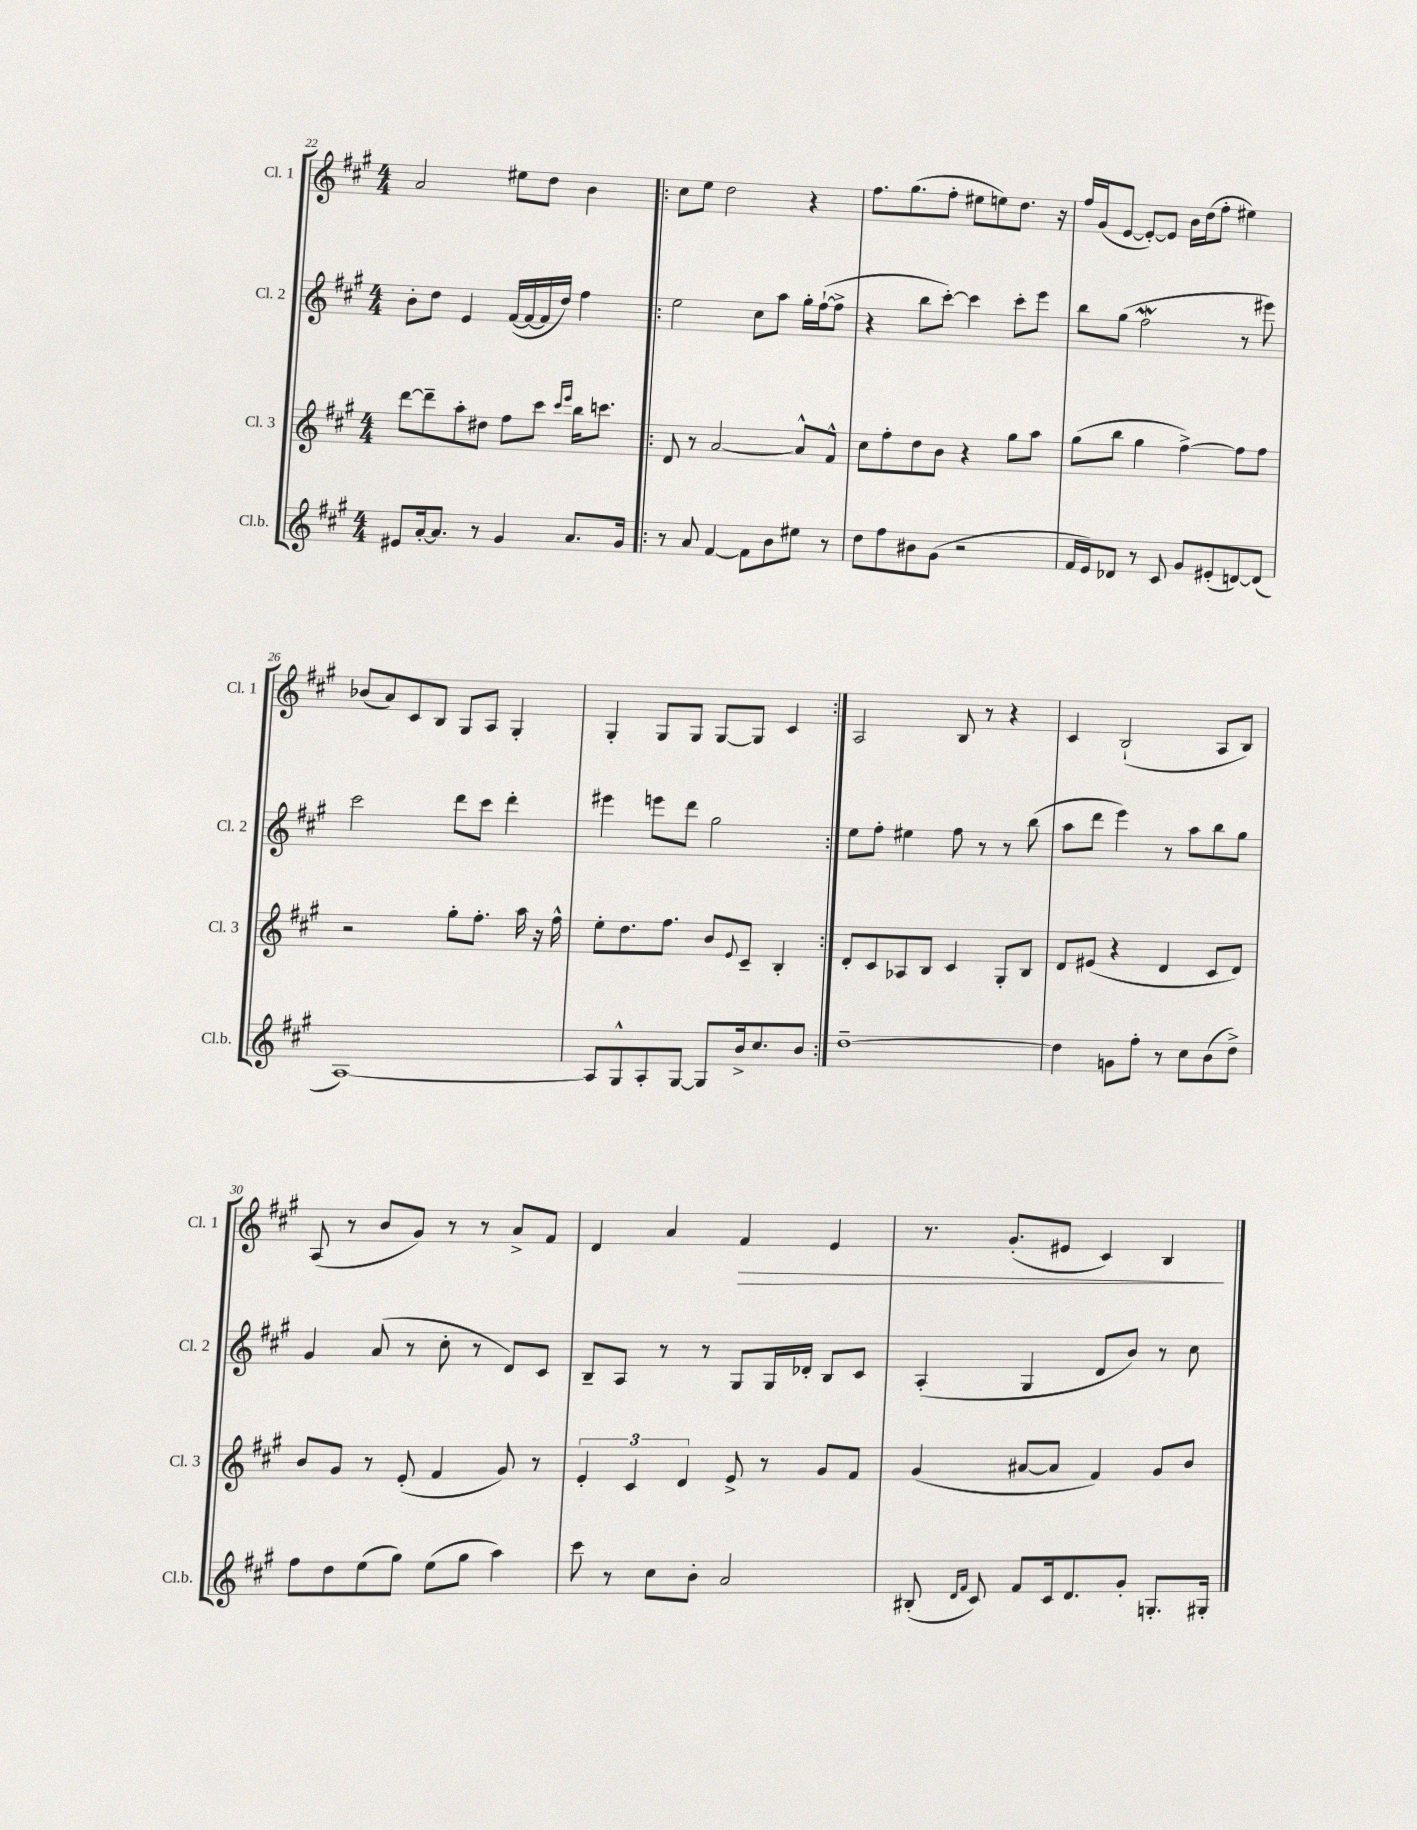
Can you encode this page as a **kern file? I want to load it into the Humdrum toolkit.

**kern	**kern	**kern	**kern
*staff4	*staff3	*staff2	*staff1
*clefG2	*clefG2	*clefG2	*clefG2
*k[f#c#g#]	*k[f#c#g#]	*k[f#c#g#]	*k[f#c#g#]
*M4/4	*M4/4	*M4/4	*M4/4
8e#	[8ddd	8b'	2a
[16a'	8ddd~]	8dd	.
8.a]	.	.	.
.	8aa'	4e	.
8r	8dd#	.	.
4g#	8ff#	([16f#	8ee#
.	.	16f#_	.
.	8ccc#	16f#]	8dd
.	.	16dd)	.
.	16qqccc#	.	.
.	16qqeee	.	.
8.a	16bb	4ff#	4b
.	8.ccc	.	.
16g#	.	.	.
=!|:	=!|:	=!|:	=!|:
8r	8d	2ee	8cc#
8a	8r	.	8ee
[4f#	[2a	.	2dd
8f#]	.	8cc#	.
8b	.	8aa	.
8ee#	8a^^]	16gg#'	4r
.	.	([16ff#`	.
8r	8f#^^	8ff#^]	.
=	=	=	=
8dd	8cc#	4r	8.ff#
8ff#	8ff#'	.	.
.	.	.	(8.gg#
8b#	8dd	8bb	.
(8g#	8b	[8ccc#')	8ff#'
2r	4r	4ccc#]	8ee#
.	.	.	8ee)
.	8gg#	8ccc#'	8.dd
.	8aa	8eee	.
.	.	.	16r
=	=	=	=
16f#	(8gg#	8bb	16ff#
16e)	.	.	(16g#
8d-	8bb	(8gg#	[8e
8r	4gg#	2ff#	8e'_)
8c#	.	.	8e]
8g#	[4ff#^)	.	16b
.	.	.	(16dd
(8e#'	.	.	8ff#'
[8d)	8ff#]	8r	4ee#)
(8d]	8ff#	8eee#)	.
=	=	=	=
[1A)	2r	2ccc#	(8b-
.	.	.	8a)
.	.	.	8c#
.	.	.	8B
.	8gg#'	8ddd	8G#
.	8.ff#'	8ccc#	8A
.	.	4ddd'	4G#'
.	16aa	.	.
.	16r	.	.
.	16ff#^^	.	.
=	=	=	=
8A]	8ee'	4eee#	4G#'
8G#^^	8.dd	.	.
8A'	.	8eee	8G#
.	8.ff#	.	.
[8G#	.	8ddd	8G#
8G#]	8b	2gg#	[8G#
.	8qqe	.	.
16b^	8c#~	.	8G#]
8.cc#	.	.	.
.	4B'	.	4c#
8b	.	.	.
=:|!	=:|!	=:|!	=:|!
[1dd~	8d'	8ee	2A
.	8c#	8ff#'	.
.	8A-	4ee#	.
.	8B	.	.
.	4c#	8ff#	8B
.	.	8r	8r
.	8G#'	8r	4r
.	8B	(8bb	.
=	=	=	=
4dd]	8d	8aa	4c#
.	(8e#	8ddd	.
8g	4r	4eee)	(2B`
8ff#'	.	.	.
8r	4d	8r	.
8cc#	.	8aa	.
(8b	8c#	8bb	8A
8dd^)	8d)	8gg#	8B)
=	=	=	=
8ff#	8b	4g#	(8A
8dd	8g#	.	8r
(8ee	8r	(8a	8b
8gg#)	(8e'	8r	8g#)
(8ee	4f#	8cc#'	8r
8gg#	.	8r	8r
4aa)	8g#)	8d)	8a^
.	8r	8c#	8f#
=	=	=	=
8ccc#	6e'	8B~	4d
8r	.	8A	.
.	6c#	.	.
8cc#	.	8r	4a
.	6d	.	.
8b'	.	8r	.
2a	8e^	8G#	4f#
.	8r	16G#	.
.	.	16d-'	.
.	8g#	8B	4e
.	8f#	8c#	.
=	=	=	=
(8B#'	(4g#	(4A'	8.r
16qqd	.	.	.
16qqf#	.	.	.
8c#)	.	.	.
.	.	.	(8.g#'
8f#	[8a#	4G#	.
16c#	8a#]	.	8e#
8.d	.	.	.
.	4f#)	8d	4c#)
8g#'	.	8b)	.
8.G'	8g#	8r	4B
.	8b	8cc#	.
16G#'	.	.	.
==	==	==	==
*-	*-	*-	*-
